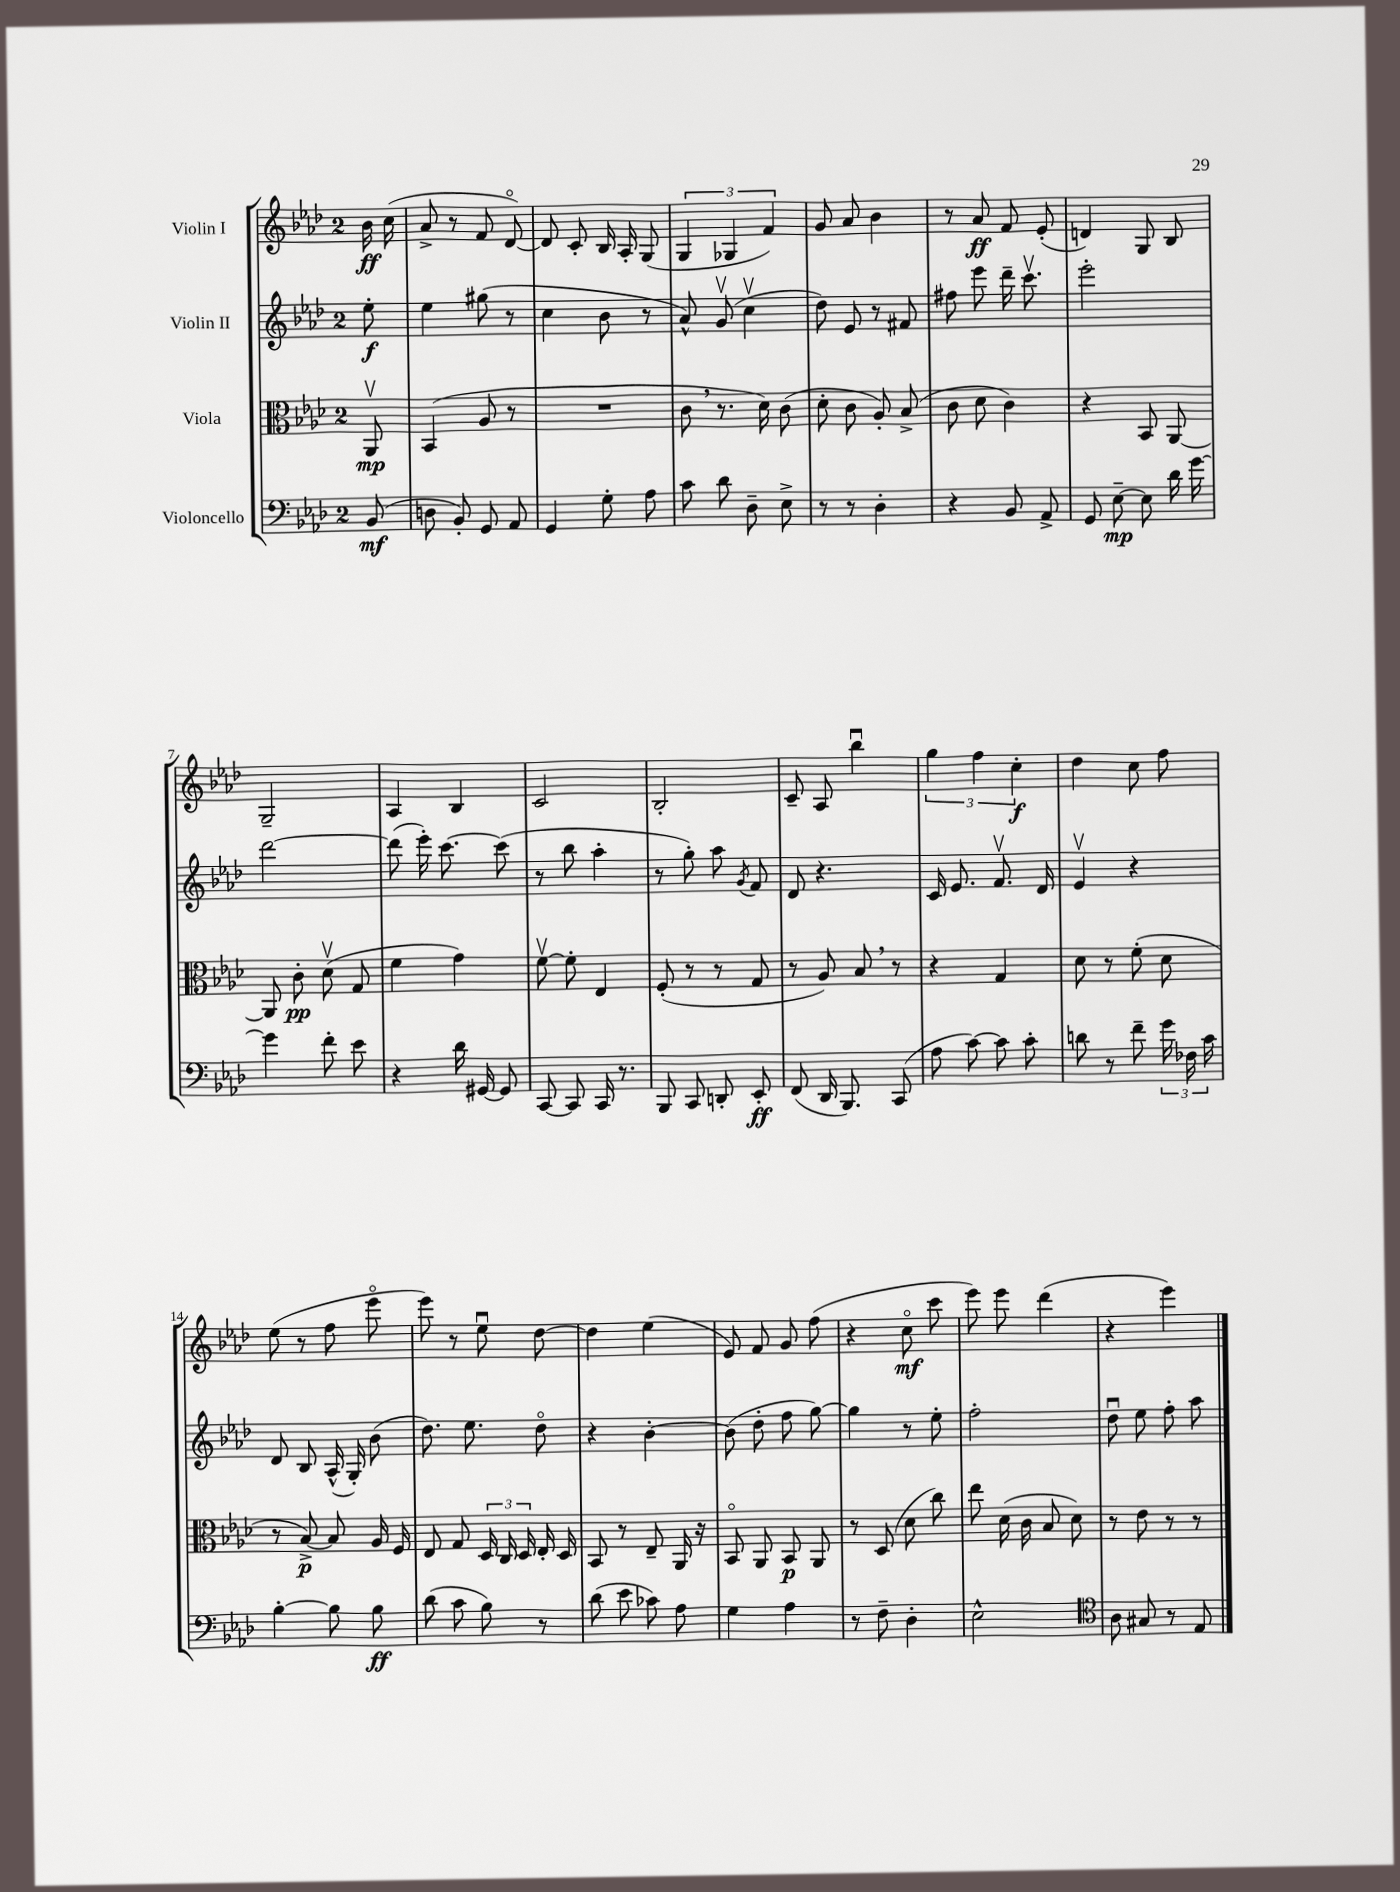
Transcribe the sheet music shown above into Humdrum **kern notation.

**kern	**kern	**kern	**kern
*staff4	*staff3	*staff2	*staff1
*clefF4	*clefC3	*clefG2	*clefG2
*k[b-e-a-d-]	*k[b-e-a-d-]	*k[b-e-a-d-]	*k[b-e-a-d-]
*M2/4	*M2/4	*M2/4	*M2/4
(8BB-	8AA-v	8ee-'	16b-
.	.	.	(16cc
=	=	=	=
8D	(4BB-	4ee-	8a-^
8BB-')	.	.	8r
8GG	8A-	(8gg#	8f
8AA-	8r	8r	[8d-o)
=	=	=	=
4GG	2r	4cc	8d-]
.	.	.	8c'
8G'	.	8b-	16B-
.	.	.	16A-'
8A-	.	8r	(8G
=	=	=	=
8c	8c	8a-^^)	6G
8d-	8.r	(8gv	.
.	.	.	6G-
8D-~	.	4ccv	.
.	16d-)	.	.
.	.	.	6f)
8E-^	(8c	.	.
=	=	=	=
8r	8d-'	8dd-)	8g
8r	8c	8e-	8a-
4D-'	8A-')	8r	4b-
.	(8B-^	8f#	.
=	=	=	=
4r	8c	8ff#	8r
.	8d-	8eee-	8a-
8BB-	4c)	16ddd-~	8f
.	.	8.cccv	.
8AA-^	.	.	(8e-'
=	=	=	=
8GG	4r	2eee-'	4d)
[8E-~	.	.	.
8E-]	8BB-	.	8G
16d-	[8AA-	.	8B-
[16g	.	.	.
=	=	=	=
4g]	8AA-]	[2ddd-	2G~
.	8c'	.	.
8f'	(8d-v	.	.
8e-	8G	.	.
=	=	=	=
4r	4f	(8ddd-]	4A-
.	.	16eee-')	.
.	.	[8.ccc	.
16d-	4g)	.	4B-
[16GG#	.	.	.
8GG#]	.	(8ccc]	.
=	=	=	=
[8CC	[8fv	8r	2c
8CC]	8f']	8bb-	.
16CC	4E-	4aa-'	.
8.r	.	.	.
=	=	=	=
8BBB-	(8F'	8r	2B-'
8CC	8r	8gg')	.
8DD'	8r	8aa-	.
.	.	8qg	.
8EE-'	8G	8f	.
=	=	=	=
(8FF	8r	8d-	8c~
16DD-	8A-)	4.r	8A-
8.BBB-)	.	.	.
.	8B-	.	4bb-u
(8CC	8r	.	.
=	=	=	=
8A-	4r	16c	6gg
.	.	8.e-	.
[8c)	.	.	.
.	.	.	6ff
8c]	4G	8.fv	.
.	.	.	6cc'
8c'	.	.	.
.	.	16d-	.
=	=	=	=
8d	8d-	4e-v	4dd-
8r	8r	.	.
8f~	(8f'	4r	8cc
24g	8d-	.	8ff
24F-	.	.	.
24c	.	.	.
=	=	=	=
[4B-'	8r	8d-	(8ee-
.	[8B-^)	8B-	8r
8B-]	8B-]	(16A-^^	8ff
.	.	16G')	.
8B-	16A-	(8b-	8eee-o
.	16F	.	.
=	=	=	=
(8d-	8E-	8.dd-)	8eee-)
8c	8G	.	8r
.	.	8.ee-	.
8B-)	24D-	.	8ee-u
.	24C	.	.
.	24D-	.	.
8r	16E-'	8dd-o	[8dd-
.	16D-	.	.
=	=	=	=
(8d-	8BB-	4r	4dd-]
8e-	8r	.	.
8c-)	8E-~	[4b-'	(4ee-
8A-	16AA-	.	.
.	16r	.	.
=	=	=	=
4G	8BB-o	(8b-]	8e-)
.	8AA-	8dd-'	8f
4A-	8BB-	8ff	8g
.	8AA-	[8gg)	(8ff
=	=	=	=
8r	8r	4gg]	4r
8F~	(8D-	.	.
4D-'	8d-	8r	8cco
.	8cc)	8ee-'	8ccc
=	=	=	=
2E-^^	8ee-	2ff'	8eee-)
.	(16d-	.	8eee-
.	16c	.	.
.	8B-	.	(4ddd-
.	8d-)	.	.
=	=	=	=
*clefC4	*	*	*
8A-	8r	8dd-u	4r
8G#	8e-	8ee-	.
8r	8r	8ff'	4eee-)
8E-	8r	8aa-	.
==	==	==	==
*-	*-	*-	*-
